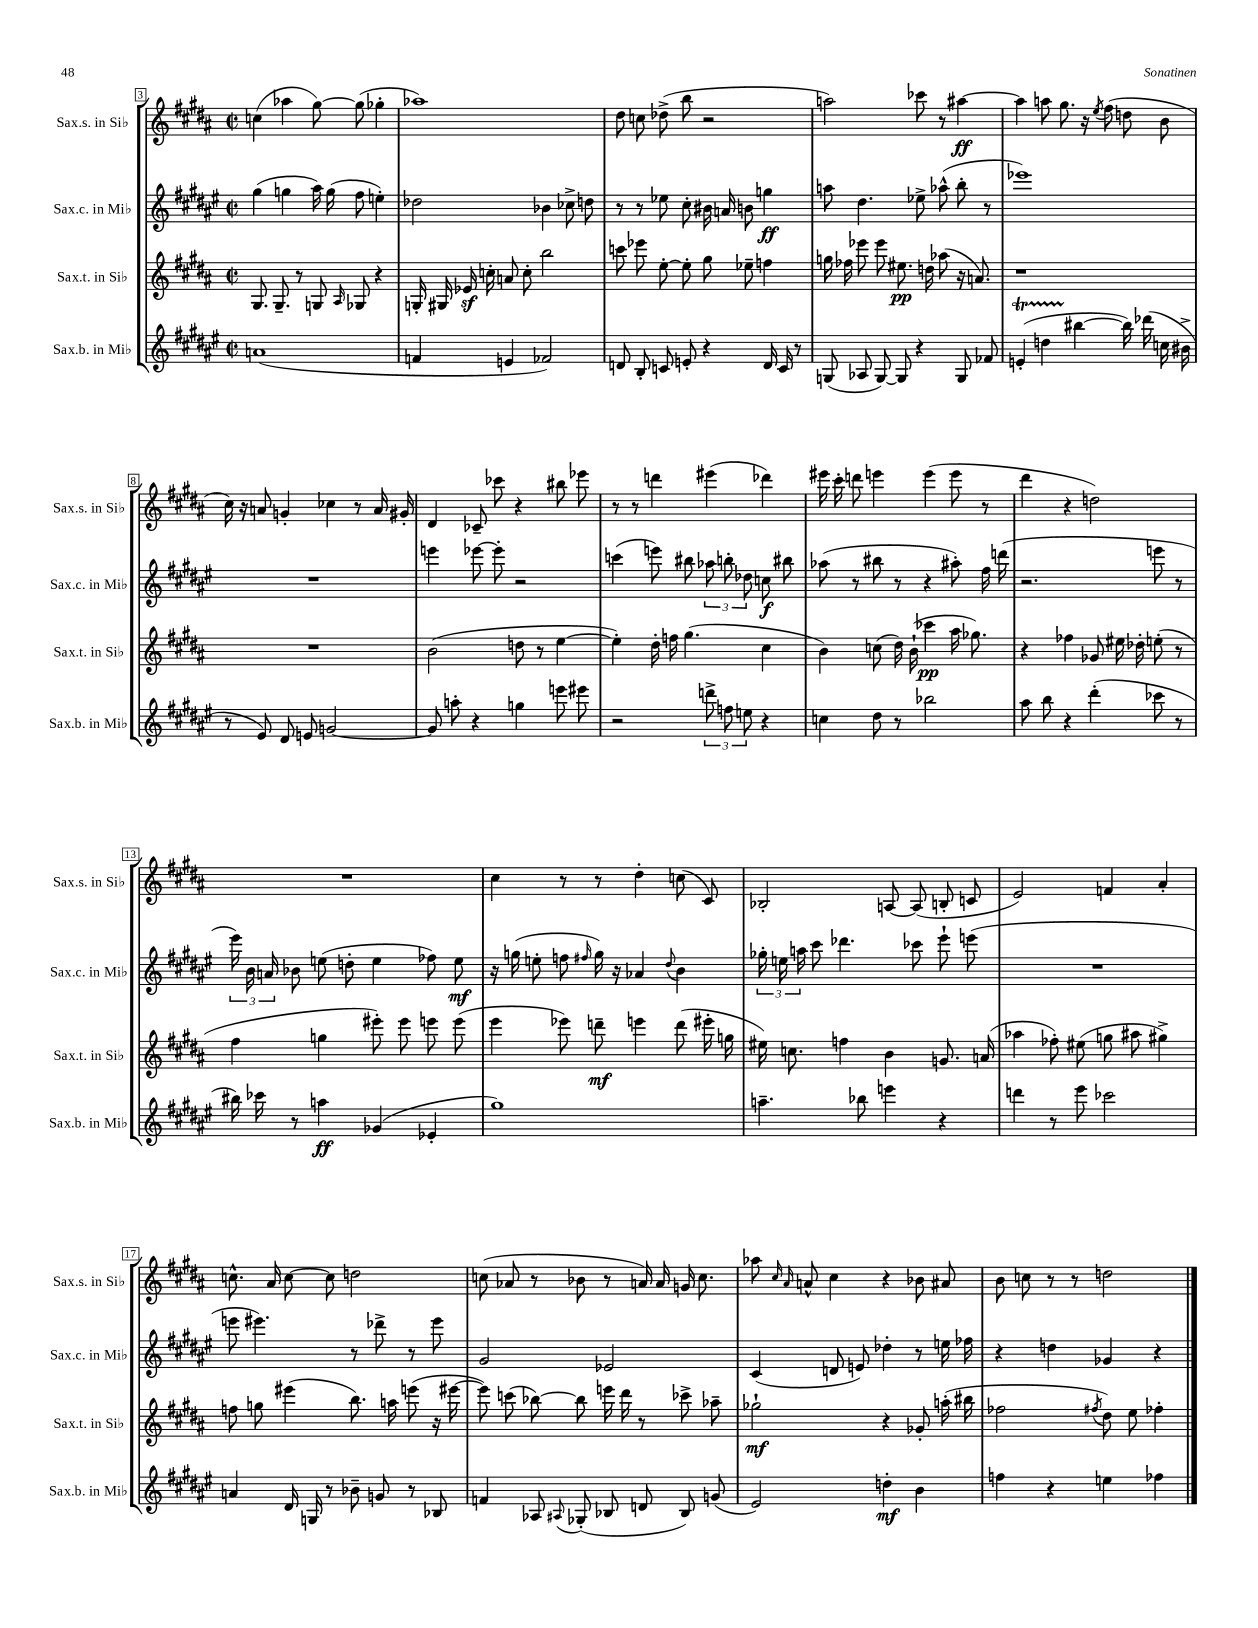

**kern	**dynam	**kern	**dynam	**kern	**dynam	**kern	**dynam
*part4	*part4	*part3	*part3	*part2	*part2	*part1	*part1
*staff4	*staff4	*staff3	*staff3	*staff2	*staff2	*staff1	*staff1
*I"Sax.b. in Mi♭	*	*I"Sax.t. in Si♭	*	*I"Sax.c. in Mi♭	*	*I"Sax.s. in Si♭	*
*I'Sax.b. in Mi♭	*	*I'Sax.t. in Si♭	*	*I'Sax.c. in Mi♭	*	*I'Sax.s. in Si♭	*
*clefG2	*	*clefG2	*	*clefG2	*	*clefG2	*
*k[f#c#g#d#a#e#]	*	*k[f#c#g#d#a#]	*	*k[f#c#g#d#a#e#]	*	*k[f#c#g#d#a#]	*
*M2/2	*	*M2/2	*	*M2/2	*	*M2/2	*
*met(c|)	*	*met(c|)	*	*met(c|)	*	*met(c|)	*
=3	=3	=3	=3	=3	=3	=3	=3
(1an	.	8.G#/	.	(4gg#\	.	(4ccn\	.
.	.	8.G#~/	.	.	.	.	.
.	.	.	.	4ggn\	.	4aa-X\	.
.	.	8r	.	.	.	.	.
.	.	8Gn/	.	16aa#\)	.	[8gg#\)	.
.	.	.	.	(16gg\	.	.	.
.	.	16qqA#/	.	.	.	.	.
.	.	8G-X/	.	8ff#\	.	(8gg#\]	.
.	.	4r	.	4een'\)	.	4gg-X'\	.
=4	=4	=4	=4	=4	=4	=4	=4
4fn/	.	16Gn'/	.	2dd-X\	.	1aa-X)	.
.	.	16G#X/	.	.	.	.	.
.	.	16e-Xz/	.	.	.	.	.
.	.	16ccn'\	.	.	.	.	.
4en/	.	8an/	.	.	.	.	.
.	.	8cc'\	.	.	.	.	.
2f-X/)	.	2bb\	.	4b-X\	.	.	.
.	.	.	.	8cc-X^\	.	.	.
.	.	.	.	8ddn\	.	.	.
=5	=5	=5	=5	=5	=5	=5	=5
8dn/	.	8cccn\	.	8r	.	8dd#\	.
8B'/	.	8eee-X\	.	8r	.	8ccn\	.
8cn/	.	[8ee'\	.	8ee-X\	.	(8dd-X^\	.
8en'/	.	8ee'\]	.	8cc#'\	.	8bb\	.
4r	.	8gg#\	.	16b#X\	.	2r	.
.	.	.	.	16an/	.	.	.
.	.	8ee-X~\	.	8bn\	.	.	.
16d/	.	4ffn\	.	4ggn\	ff	.	.
16c/	.	.	.	.	.	.	.
8r	.	.	.	.	.	.	.
=6	=6	=6	=6	=6	=6	=6	=6
(8Gn/	.	16ggn\	.	8aan\	.	2aan\)	.
.	.	16ff-X\	.	.	.	.	.
8A-X/	.	8eee-X\	.	4.dd#\	.	.	.
[8G/)	.	8eee-\	.	.	.	.	.
8G/]	.	8.ee#X\	pp	.	.	.	.
4r	.	.	.	8ee-X^\	.	8ccc-X\	.
.	.	16ddn\	.	.	.	.	.
.	.	(8aa-X\	.	(8aa-X^^\	.	8r	.
8G/	.	16r	.	8bb'\	.	[4aa#X\	ff
.	.	8.an/)	.	.	.	.	.
8f-X/	.	.	.	8r	.	.	.
=7	=7	=7	=7	=7	=7	=7	=7
(4enT'/	.	1r	.	1eee-X)	.	4aa#\]	.
4ddnTTT\	.	.	.	.	.	8aan\	.
.	.	.	.	.	.	8.gg#\	.
[4bb#X\	.	.	.	.	.	.	.
.	.	.	.	.	.	16r	.
.	.	.	.	.	.	8qee/	.
.	.	.	.	.	.	(8ff#\	.
16bb#\])	.	.	.	.	.	8ddn\	.
(16ddd-X\	.	.	.	.	.	.	.
16ccn\	.	.	.	.	.	8b\	.
16b#X^\	.	.	.	.	.	.	.
!!LO:LB:g=z
=8	=8	=8	=8	=8	=8	=8	=8
8r	.	1r	.	1r	.	16cc#\)	.
.	.	.	.	.	.	16r	.
8e#/)	.	.	.	.	.	8an/	.
8d#/	.	.	.	.	.	4gn'/	.
8en/	.	.	.	.	.	.	.
[2gn/	.	.	.	.	.	4cc-X\	.
.	.	.	.	.	.	8r	.
.	.	.	.	.	.	16a/	.
.	.	.	.	.	.	16g#X'/	.
=9	=9	=9	=9	=9	=9	=9	=9
8g/]	.	(2b\	.	4eeen\	.	4d#/	.
8aan'\	.	.	.	.	.	.	.
4r	.	.	.	[8eee-X\	.	8c-X~/	.
.	.	.	.	8eee-'\]	.	8ccc-X\	.
4ggn\	.	8ddn\	.	2r	.	4r	.
.	.	8r	.	.	.	.	.
8eeen\	.	[4ee\	.	.	.	8bb#X\	.
8eee#X\	.	.	.	.	.	8eee-X\	.
=10	=10	=10	=10	=10	=10	=10	=10
2r	.	4ee'\])	.	(4cccn\	.	8r	.
.	.	.	.	.	.	8r	.
.	.	16dd#'\	.	8eeen\)	.	4dddn\	.
.	.	16ffn\	.	.	.	.	.
.	.	(4.gg#\	.	8bb#X\	.	.	.
12dddn^\	.	.	.	12aa-X\	.	(4eee#X\	.
12ffn\	.	.	.	12bbn'\	.	.	.
12een\	.	.	.	12dd-X\	.	.	.
4r	.	4cc#\	.	8ccn\	f	4ddd-X\)	.
.	.	.	.	8bb#X\	.	.	.
=11	=11	=11	=11	=11	=11	=11	=11
4ccn\	.	4b\)	.	(8aa-X\	.	16eee#X\	.
.	.	.	.	.	.	16ccc#'\	.
.	.	.	.	8r	.	8dddn\	.
8dd#\	.	(8ccn\	.	8bb#X\	.	4eeen\	.
8r	.	16dd#\)	.	8r	.	.	.
.	.	(16b`\	.	.	.	.	.
2bb-X\	.	4ccc-X\	pp	4r	.	(4eee\	.
.	.	16aa#\	.	8aa#X'\)	.	8eee\	.
.	.	8.gg-X\)	.	.	.	.	.
.	.	.	.	16ff#\	.	8r	.
.	.	.	.	(16dddn\	.	.	.
=12	=12	=12	=12	=12	=12	=12	=12
8aa#\	.	4r	.	2.r	.	4ddd#\	.
8bb\	.	.	.	.	.	.	.
4r	.	4ff-X\	.	.	.	4r	.
(4ddd#'\	.	8g-X/	.	.	.	2ddn\)	.
.	.	16ee#X\	.	.	.	.	.
.	.	16dd-X'\	.	.	.	.	.
8ccc-X\	.	(8een'\	.	8eeen\	.	.	.
8r	.	8r	.	8r	.	.	.
!!LO:LB:g=z
=13	=13	=13	=13	=13	=13	=13	=13
16bb#X\)	.	4ff#\	.	24eee#\)	.	1r	.
.	.	.	.	24b\	.	.	.
16ccc-X\	.	.	.	.	.	.	.
.	.	.	.	24an/	.	.	.
8r	.	.	.	8b-X\	.	.	.
4aan\	ff	4ggn\	.	(8een\	.	.	.
.	.	.	.	8ddn'\	.	.	.
(4g-X/	.	8eee#X'\)	.	4ee\	.	.	.
.	.	8eee#\	.	.	.	.	.
4e-X'/	.	8eeen\	.	8ff-X\)	.	.	.
.	.	(8eee\	.	8ee\	mf	.	.
=14	=14	=14	=14	=14	=14	=14	=14
1gg#)	.	4eee\	.	16r	.	4cc#\	.
.	.	.	.	(16ggn\	.	.	.
.	.	.	.	8een'\	.	.	.
.	.	8eee-X\)	.	8ffn\	.	8r	.
.	.	.	.	16qqff#X/	.	.	.
.	.	8dddn~\	mf	16gg\)	.	8r	.
.	.	.	.	16r	.	.	.
.	.	4eeen\	.	4a-X/	.	4dd#'\	.
.	.	.	.	8qqdd#/	.	.	.
.	.	(8ddd\	.	4b\	.	(8ccn\	.
.	.	16eee#X'\	.	.	.	8c#/)	.
.	.	16ggn\	.	.	.	.	.
=15	=15	=15	=15	=15	=15	=15	=15
4.aan~\	.	16ee#X\)	.	24gg-X'\	.	2B-X'/	.
.	.	.	.	24een\	.	.	.
.	.	8.ccn\	.	.	.	.	.
.	.	.	.	24aan\	.	.	.
.	.	.	.	8ccc#\	.	.	.
.	.	4ffn\	.	4.ddd-X\	.	.	.
8bb-X\	.	.	.	.	.	.	.
4eeen\	.	4b\	.	.	.	[8An/	.
.	.	.	.	8ccc-X\	.	(8A/]	.
4r	.	8.gn/	.	8eee#`\	.	8Bn'/	.
.	.	.	.	(8eeen\	.	8cn/	.
.	.	(16an/	.	.	.	.	.
=16	=16	=16	=16	=16	=16	=16	=16
4dddn\	.	4aa-X\	.	1r	.	2e/)	.
8r	.	8ff-X'\)	.	.	.	.	.
8eee#\	.	(8ee#X\	.	.	.	.	.
2ccc-X\	.	8ggn\	.	.	.	4fn/	.
.	.	8aa#X\	.	.	.	.	.
.	.	4gg#X^\)	.	.	.	4a#'/	.
!!LO:LB:g=z
=17	=17	=17	=17	=17	=17	=17	=17
4an/	.	8ffn\	.	8eeen\	.	8.ccn^^\	.
.	.	8ggn\	.	4.eee#X\)	.	.	.
.	.	.	.	.	.	16a#/	.
16d#/	.	(4eee#X\	.	.	.	[8cc\	.
16Gn/	.	.	.	.	.	.	.
8r	.	.	.	.	.	8cc\]	.
8b-X~\	.	8.bb\)	.	8r	.	2ddn\	.
8gn/	.	.	.	8ddd-X^\	.	.	.
.	.	16aan\	.	.	.	.	.
8r	.	(8eeen\	.	8r	.	.	.
8B-X/	.	16r	.	8eee#\	.	.	.
.	.	[16eee#X\	.	.	.	.	.
=18	=18	=18	=18	=18	=18	=18	=18
4fn/	.	8eee#\])	.	2g#/	.	(8ccn\	.
.	.	(8cccn\	.	.	.	8a-X/	.
8A-X/	.	[8bb-X\)	.	.	.	8r	.
8qqA#X/	.	.	.	.	.	.	.
(8G-X'/	.	8bb-\]	.	.	.	8b-X\	.
8B-X/	.	16eeen\	.	2e-X/	.	8r	.
.	.	16ddd#\	.	.	.	.	.
8dn/	.	8r	.	.	.	16an/)	.
.	.	.	.	.	.	16a/	.
8B-/)	.	8ccc-X^\	.	.	.	16gn/	.
.	.	.	.	.	.	8.cc\	.
(8gn/	.	8aa-X~\	.	.	.	.	.
=19	=19	=19	=19	=19	=19	=19	=19
2e#/)	.	2gg-X`\	mf	(4c#/	.	8aa-X\	.
.	.	.	.	.	.	16qqcc#/	.
.	.	.	.	.	.	16qqa#/	.
.	.	.	.	.	.	8an^^/	.
.	.	.	.	8dn/	.	4cc#\	.
.	.	.	.	8en/)	.	.	.
4ddn'\	mf	4r	.	4dd-X'\	.	4r	.
4b\	.	8g-X'/	.	8r	.	8b-X\	.
.	.	(16aan'\	.	16een\	.	8a#X/	.
.	.	16bb#X\	.	16ff-X\	.	.	.
=20	=20	=20	=20	=20	=20	=20	=20
4ffn\	.	2ff-X\	.	4r	.	8b\	.
.	.	.	.	.	.	8ccn\	.
4r	.	.	.	4ddn\	.	8r	.
.	.	.	.	.	.	8r	.
.	.	8qff#X/	.	.	.	.	.
4een\	.	8dd#\)	.	4g-X/	.	2ddn\	.
.	.	8ee\	.	.	.	.	.
4ff-X\	.	4ff-X'\	.	4r	.	.	.
==	==	==	==	==	==	==	==
*-	*-	*-	*-	*-	*-	*-	*-
